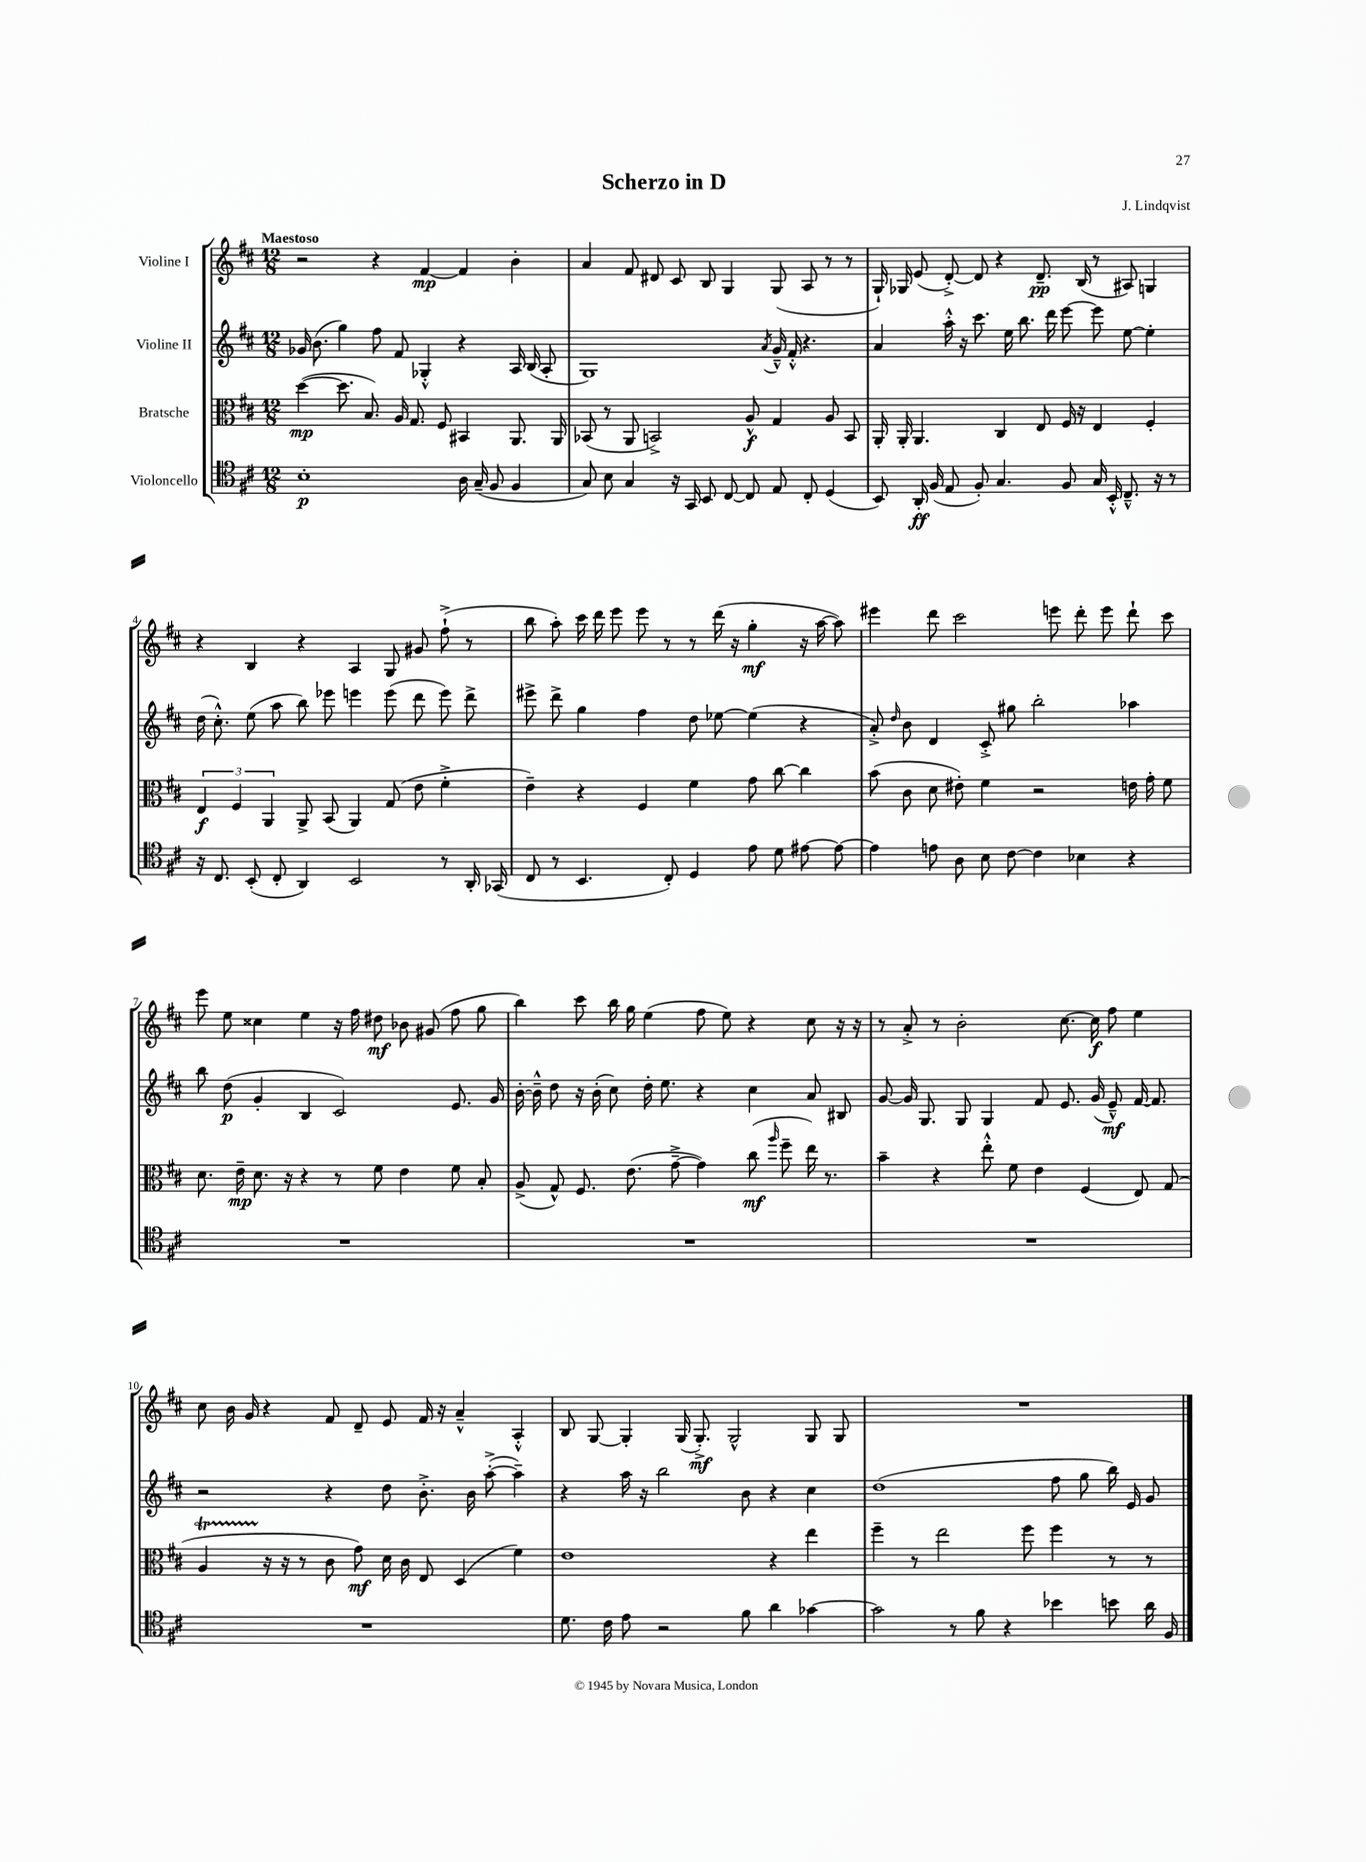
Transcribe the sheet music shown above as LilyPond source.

\header { title = "Scherzo in D" composer = "J. Lindqvist" }
<<
\new StaffGroup <<
\new Staff = "s0" \with { instrumentName = "Violine I" } {
    \clef treble \key d \major \numericTimeSignature \time 12/8 \tempo "Maestoso"
    \autoBeamOff r2 r4 fis'4~\mp fis'4 b'4-. |
    a'4 fis'8 dis'8 cis'8 b8 g4 g8( a8 r8 r8 |
    g16-!) ges16 e'8( d'8~-.->) d'8 r4 d'8.--\pp b16( r8 ais8) g4 |
    r4 b4 r4 a4 g8 gis'8 fis''8-!->( r8 |
    b''8 a''8-.) cis'''16 d'''16 e'''8 e'''8 r8 r8 d'''16( r16 g''4-.\mf r16 a''16~ a''8) |
    eis'''4 d'''8 cis'''2 e'''8 d'''8-. e'''8 d'''8-! cis'''8 |
    e'''8 e''8 cisis''4 e''4 r16 fis''16 dis''8\mf bes'8 gis'8( fis''8 g''8 |
    b''4) cis'''8 b''16 g''16 e''4( fis''8 e''8) r4 cis''8 r16 r16 |
    r8 a'8-.-> r8 b'2-. cis''8.~ cis''16\f fis''8 e''4 |
    cis''8 b'16 g'16 r4 fis'8 d'8-- e'8 fis'16 r16 a'4---^ a4-.-^ |
    b8 g8~ g4-. g16( g8.-.->\mf) g2-^ g8 g8 |
    R1. \bar "|." |
}
\new Staff = "s1" \with { instrumentName = "Violine II" } {
    \clef treble \key d \major \numericTimeSignature \time 12/8
    \autoBeamOff ges'16 b'8.( g''4) fis''8 fis'8 ges4-.-^ r4 a16 b16( a8-. |
    g1) \acciaccatura { a'8 } g'16---^ fis'16-.-^ r4. |
    a'4 a''16-.-^ r16 cis'''8. e''16 b''8. d'''16 e'''8~ e'''8 e''8~ e''4-. |
    d''16( cis''8.-.-^) e''8( a''8 b''8) ees'''8 e'''4 e'''8( d'''8 e'''8) d'''8-> |
    eis'''8-> d'''8-> g''4 fis''4 d''8 ees''8~ ees''4( r4 |
    a'8-.->) \grace { d''16 } b'8 d'4 cis'8-.-> gis''8 b''2-. aes''4 |
    b''8 d''8\p( g'4-. b4 cis'2) e'8. g'16 |
    b'16~-. b'16---^ d''8 r16 b'16-.( cis''8) d''16-. e''8. r4 cis''4 a'8 bis8 |
    g'8~ g'16 g8. g8 g4 fis'8 e'8. g'16( e'8---^\mf) fis'16~ fis'8. |
    r2 r4 d''8 b'8.-.-> b'16 a''8~-.->( a''4--) |
    r4 a''16 r16 b''2 b'8 r4 cis''4 |
    d''1( fis''8 g''8 b''16) e'16 g'8 \bar "|." |
}
\new Staff = "s2" \with { instrumentName = "Bratsche" } {
    \clef alto \key d \major \numericTimeSignature \time 12/8
    \autoBeamOff d''4~\mp( d''8. b8.) a16 g8. fis8 bis,4 a,8. a,16 |
    bes,8( r8 a,8 b,2->) a8-^\f g4 a8 b,8 |
    a,16-. a,16-. a,4. cis4 e8 fis16 r16 e4 fis4-. |
    \tuplet 3/2 { e4\f fis4 a,4 } a,8-> b,8( a,4) g8( e'8 fis'4-.-> |
    e'4--) r4 fis4 fis'4 g'8 cis''8~ cis''4 |
    b'8( cis'8 d'8 eis'8-.) fis'4 r2 e'16 g'16-. fis'8 |
    d'8. e'16--\mp d'8. r16 r4 r8 fis'8 e'4 fis'8 b8-. |
    a8->( g8-^) fis8. e'8.( g'8~---> g'4) cis''8\mf( \grace { a''16 } fis''8-- e''16) r8. |
    b'4-- r4 e''8-.-^ fis'8 e'4 fis4( e8) g8( |
    a4\startTrillSpan r16\stopTrillSpan r16 r8 cis'8 g'8\mf) d'16 cis'16 e8 d4( fis'4) |
    e'1 r4 e''4 |
    fis''4-- r8 e''2 fis''8 fis''4 r8 r8 \bar "|." |
}
\new Staff = "s3" \with { instrumentName = "Violoncello" } {
    \clef tenor \key d \major \numericTimeSignature \time 12/8
    \autoBeamOff b1-.\p a16 g16--( fis8 fis4 |
    g8) b8 g4 r16 g,16 b,8 cis8~ cis8 e8 cis8-. d4( |
    b,8) a,16-.\ff fis16( e8 fis8-.) g4. fis8 g16 b,16-.-^ cis8.---^ r16 r8 |
    r16 cis8. b,8-.( cis8-. a,4) b,2 r8 a,16-. ges,16( |
    cis8 r8 b,4. cis8-.) d4 e'8 d'8 eis'8~ eis'8~ |
    eis'4 e'8 a8 b8 cis'8~ cis'4 bes4 r4 |
    R1. |
    R1. |
    R1. |
    R1. |
    d'8. cis'16 e'8 r2 fis'8 a'4 ges'4~ |
    ges'2 r8 fis'8 r4 bes'4 b'8 a'16 fis16 \bar "|." |
}
>>
>>
